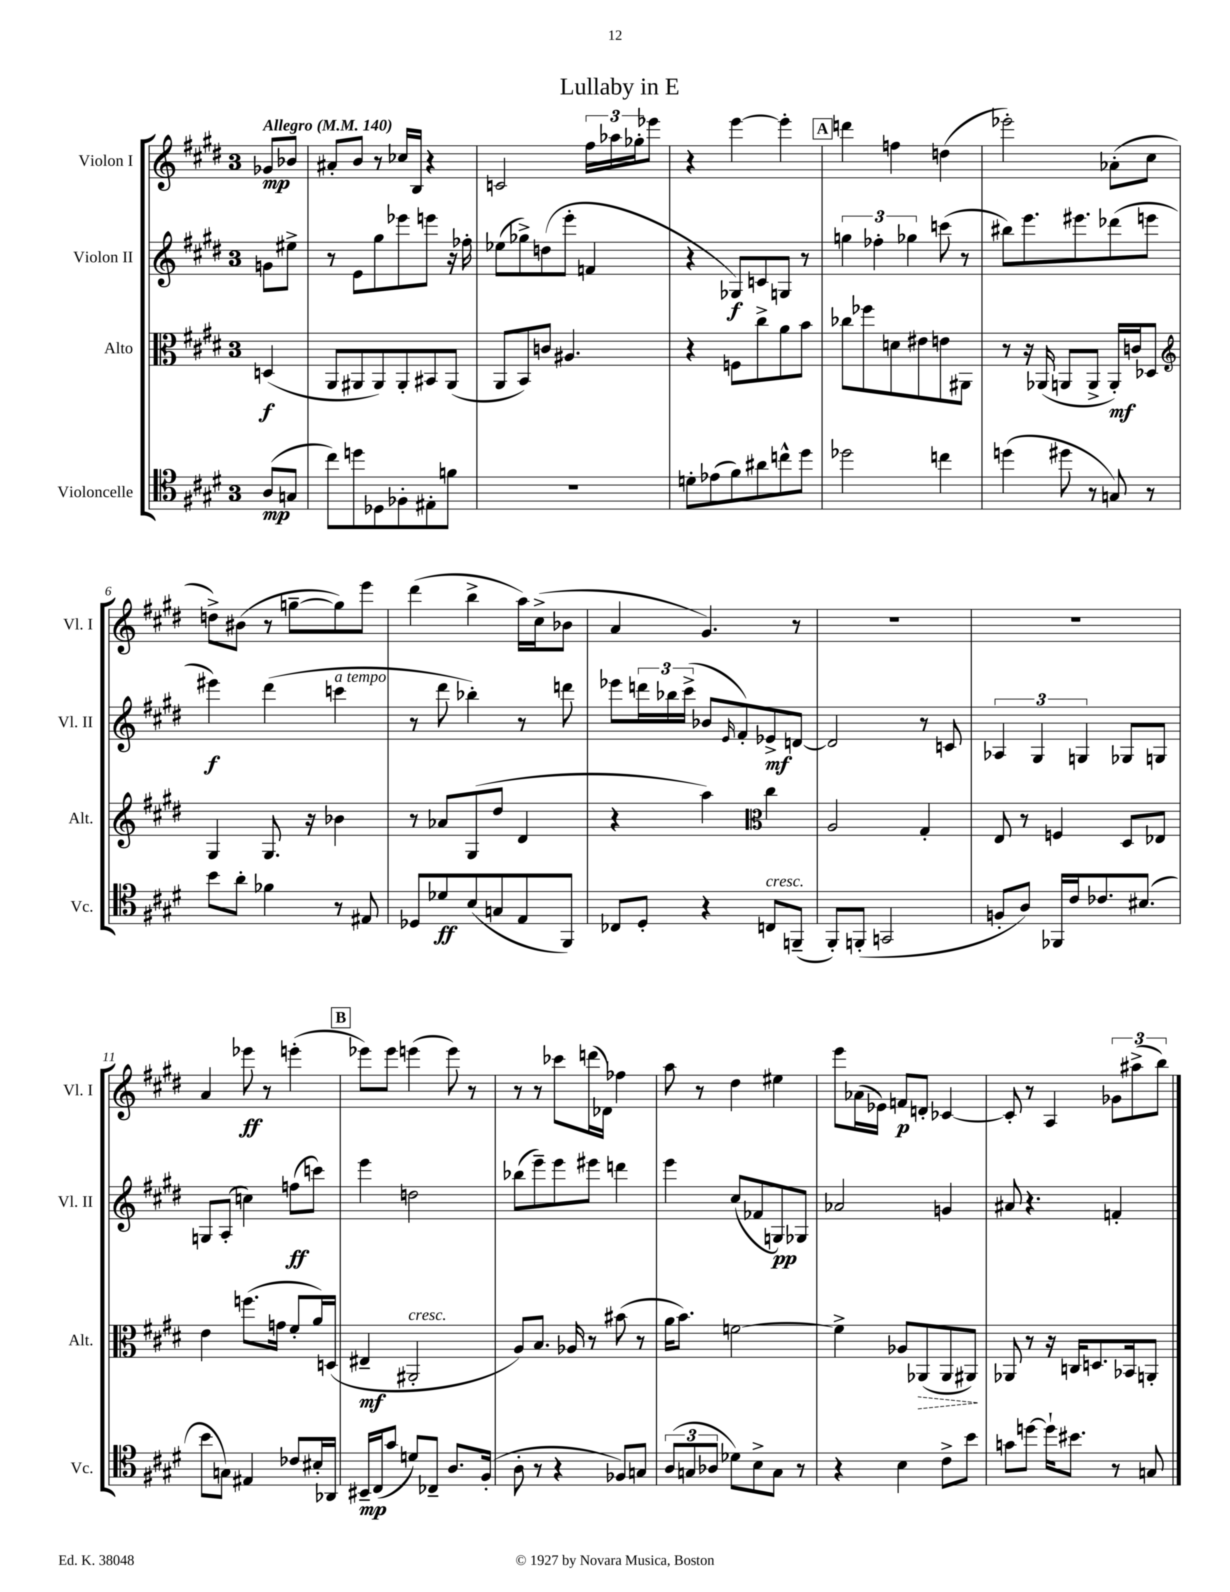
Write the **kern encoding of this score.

**kern	**kern	**kern	**kern
*staff4	*staff3	*staff2	*staff1
*clefC4	*clefC3	*clefG2	*clefG2
*k[f#c#g#d#]	*k[f#c#g#d#]	*k[f#c#g#d#]	*k[f#c#g#d#]
*M3/4	*M3/4	*M3/4	*M3/4
*MM140	*MM140	*MM140	*MM140
(8A	(4D	8g	8g-
8G	.	8ee#^	8b-
=	=	=	=
8cc#)	8AA	8r	8a#'
8dd	8AA#	8e	8b
8D-	8AA#)	8gg#	8r
8F-'	8AA#'	8eee-	16cc-
.	.	.	16B
8E#'	8BB#	8eee	4r
8f	(8AA#	16r	.
.	.	16ff-'	.
=	=	=	=
2.r	8AA	(8ee-	2c
.	8BB)	8gg-^)	.
.	8c	(8dd	.
.	4.A#	8eee'	.
.	.	4f	24ff#
.	.	.	24aa-
.	.	.	24gg-'
.	.	.	8eee-
=	=	=	=
8d'	4r	4r	4r
(8e-	.	.	.
8f#)	8F	8G-)	[4eee
8a#	8cc#^	8c	.
8cc^^	8a	8G	4eee']
8dd#	8b	8r	.
=	=	=	=
2dd-	8cc-	6gg	4ddd
.	8ff-	.	.
.	.	6ff-'	.
.	8d	.	4ff
.	.	6gg-	.
.	8e#	.	.
4cc	8e	(8ccc	(4dd
.	8AA#	8r	.
=	=	=	=
(4dd	8r	8bb#)	2eee-')
.	16r	8.eee	.
.	(16AA-	.	.
8dd#	8AA	.	.
.	.	8.eee#	.
8r	8AA^	.	.
8G)	16AA')	(8ddd-	(8a-'
.	16c	.	.
8r	8D-	8eee	8cc#
=	=	=	=
*	*clefG2	*	*
8b	4G#	4eee#)	8dd^)
8a'	.	.	(8b#
4f-	8.G#	(4ddd#	8r
.	.	.	[8gg~
.	16r	.	.
8r	4b-	4ccc	8gg])
8E#	.	.	8eee
=	=	=	=
8D-	8r	8r	(4ddd#
8d-	8a-	8ddd#	.
(8B	(8G#	4bb-')	4bb^
8G	8dd#	.	.
8E	4d#	8r	16aa)
.	.	.	(16cc#^
8FF#)	.	8ddd	8b-
=	=	=	=
8C-	4r	8eee-	4a
8D#'	.	24ddd	.
.	.	24bb-	.
.	.	(24ccc#^	.
4r	4aa)	8b-	4.g#)
.	.	16qqe	.
.	.	8f#')	.
*	*clefC3	*	*
8C	4cc#	8e-^	.
(8FF~	.	[8d	8r
=	=	=	=
8FF#')	2A	2d]	2.r
(8FF'	.	.	.
2GG	.	.	.
.	4G#'	8r	.
.	.	8c	.
=	=	=	=
8F'	8E	6A-	2.r
8A)	8r	.	.
.	.	6G#	.
16FF-	4F	.	.
16c#	.	.	.
.	.	6G	.
8.c-	.	.	.
.	8D#	8G-	.
(8.B#	.	.	.
.	8E-	8G	.
=	=	=	=
8b	4e	8G	4a
8G)	.	(8A'	.
4E#	(8.ff	4cc)	8eee-
.	.	.	8r
.	16g	.	.
8c-	8f#'	(8ff	(4eee'
16B#'	16a)	8ccc)	.
16AA-	(16D	.	.
=	=	=	=
16BB#~	4E#~	4eee	8eee-)
(16C#	.	.	.
8g#	.	.	8eee-
8d)	2AA#'	2dd	(4eee
8C-~	.	.	.
8.A	.	.	8eee)
.	.	.	8r
(16F#'	.	.	.
=	=	=	=
8A'	8A)	(8bb-	8r
8r	8.B	8eee~)	8r
4r	.	8eee	8ccc-
.	16A-	.	.
.	8r	8eee#	(16ddd
.	.	.	16d-)
8F-)	(8b#	4ddd	4ff-
8G	8r	.	.
=	=	=	=
(12A	16a	4eee	8aa
.	8.b)	.	.
12G	.	.	.
.	.	.	8r
12A-	.	.	.
8d-)	[2f	(8cc#	4dd#
8B^	.	8f-	.
8G	.	8G)	4ee#
8r	.	8G-	.
=	=	=	=
4r	4f^]	2a-	8eee
.	.	.	(16a-
.	.	.	16e-)
4B	8A-	.	8f
.	(8AA-	.	8d'
8c#^	8AA-	4g	[4c-
8b	8AA#)	.	.
=	=	=	=
8g	8AA-	8a#	8c-']
[8dd	8r	4.r	8r
16dd`]	16r	.	4A
8.b#	16C	.	.
.	8.D	.	.
8r	.	4f'	12g-
.	16BB-	.	.
.	.	.	(12aa#^
8G	8AA'	.	.
.	.	.	12bb)
==	==	==	==
*-	*-	*-	*-
